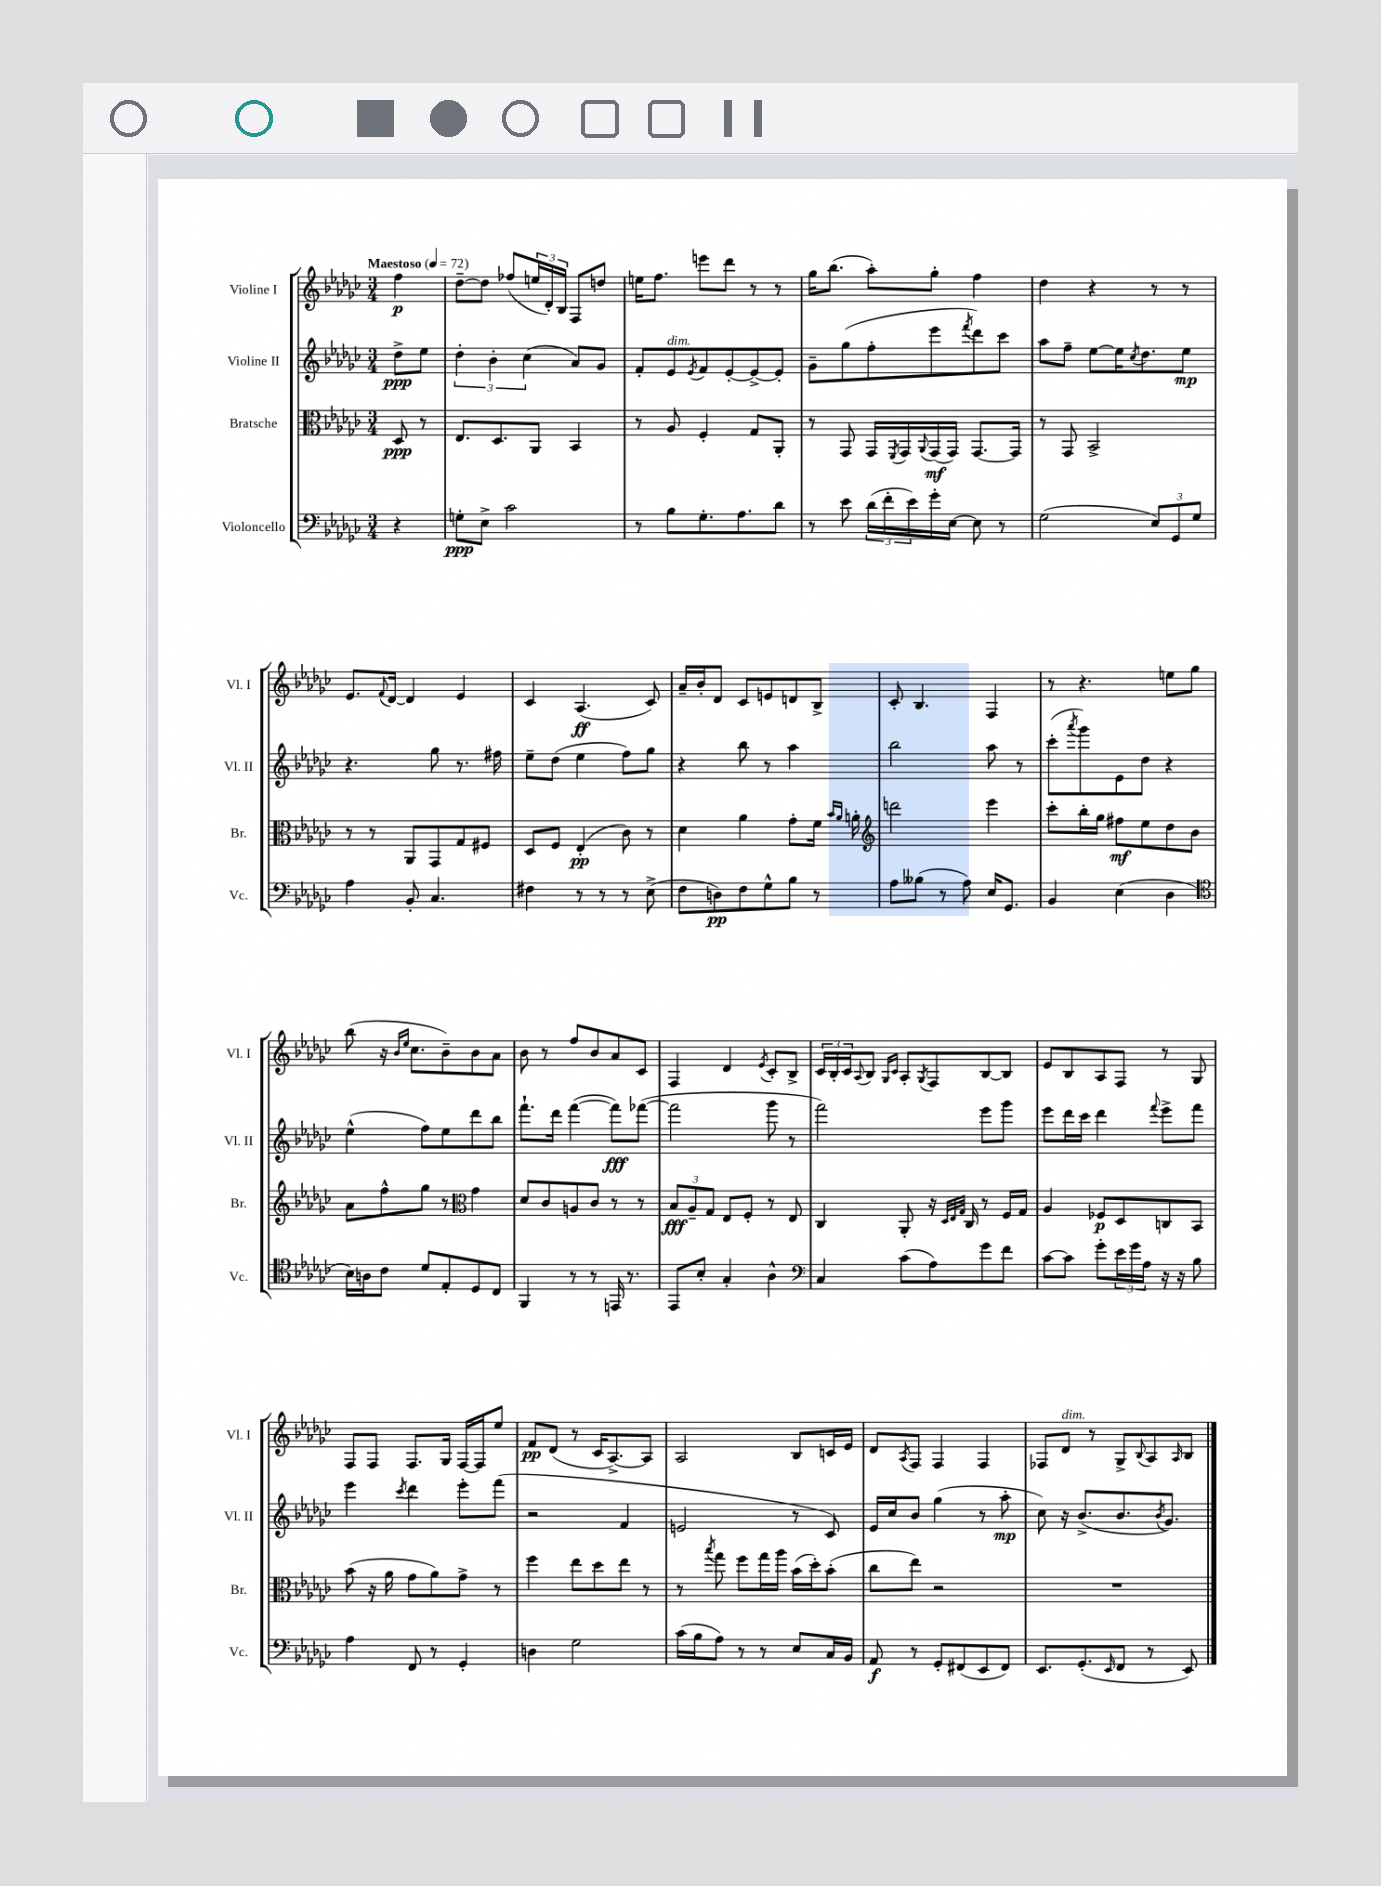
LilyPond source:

<<
\new StaffGroup <<
\new Staff = "s0" \with { instrumentName = "Violine I" shortInstrumentName = "Vl. I" } {
    \clef treble \key ges \major \numericTimeSignature \time 3/4 \partial 4 \tempo "Maestoso" 4 = 72
    f''4\p |
    des''8~-- des''8 fes''8( \tuplet 3/2 { e''16 des'16-.) bes16 } f8 d''8 |
    e''16 f''8. e'''8 des'''8 r8 r8 |
    ges''16 bes''8.( aes''8-.) ges''8-. f''4 |
    des''4 r4 r8 r8 |
    ees'8. \appoggiatura { f'8 } des'16~ des'4 ees'4 |
    ces'4 aes4.\ff( ces'8) |
    aes'16-- bes'16-. des'8 ces'8 e'8 d'8 bes8-> |
    ces'8-. bes4. f4 |
    r8 r4. e''8 ges''8 |
    bes''8( r16 \grace { bes'16 ees''16 } ces''8. bes'8--) bes'8 aes'8 |
    bes'8 r8 f''8 bes'8 aes'8 ces'8 |
    f4 des'4 \acciaccatura { ees'8 } ces'8-. bes8-> |
    \tuplet 3/2 { ces'16 bes16-. ces'16 } \appoggiatura { aes8 } bes8 \grace { ges16 ces'16 } aes8-. \acciaccatura { ges8 } f8 bes8~ bes8 |
    ees'8 bes8 aes8 f8 r8 ges8 |
    f8 f8 f8. ges16 f16~ f16 ees''8 |
    f'8\pp des'8( r8 ces'16 aes8.~->) aes8 |
    aes2 bes8 c'16 ees'16 |
    des'8 \acciaccatura { aes8 } f8 f4 f4 |
    fes8 des'8^\markup { \italic "dim." } r8 ges8-> \appoggiatura { bes8 } aes8 \grace { aes16 } bes8 \bar "|." |
}
\new Staff = "s1" \with { instrumentName = "Violine II" shortInstrumentName = "Vl. II" } {
    \clef treble \key ges \major \numericTimeSignature \time 3/4 \partial 4
    des''8->\ppp ees''8 |
    \tuplet 3/2 { des''4-. bes'4-. ces''4( } aes'8) ges'8 |
    f'8-. ees'8^\markup { \italic "dim." } \acciaccatura { ees'8 } f'8 ees'8~-. ees'8~-> ees'8-. |
    ges'8-- ges''8( f''8-. ees'''8 \acciaccatura { f'''8 } des'''8) ces'''8 |
    aes''8 f''8-- ees''8~ ees''16 \acciaccatura { ces''8 } des''8. ees''8\mp |
    r4. ges''8 r8. fis''16 |
    ees''8-- des''8( ees''4 f''8) ges''8 |
    r4 bes''8 r8 aes''4 |
    bes''2 aes''8 r8 |
    ces'''8-.( \acciaccatura { aes'''8 } ges'''8) ees'8 des''8 r4 |
    ees''4-^( f''8) ees''8 des'''8 bes''8 |
    f'''8.-! des'''16 f'''4~( f'''8\fff) fes'''8~( |
    fes'''2 ges'''8 r8 |
    f'''2) ees'''8 ges'''8 |
    ees'''8 des'''16 ces'''16 des'''4 \appoggiatura { f'''8 } ees'''8-> f'''8 |
    ees'''4 \acciaccatura { ces'''8 } des'''4 ees'''8-. f'''8( |
    r2 f'4 |
    e'2 r8 ces'8) |
    ees'16 ces''16 bes'8 ges''4( r8 aes''8-.\mp |
    ces''8) r16 bes'8.->( bes'8. \acciaccatura { bes'8 } ges'8.) \bar "|." |
}
\new Staff = "s2" \with { instrumentName = "Bratsche" shortInstrumentName = "Br." } {
    \clef alto \key ges \major \numericTimeSignature \time 3/4 \partial 4
    des8\ppp r8 |
    ees8. des8. aes,8 bes,4 |
    r8 aes8 f4-. ges8 aes,8-. |
    r8 ges,8 ges,16 \acciaccatura { f,8 } ges,16 \appoggiatura { aes,8 } ges,16\mf( ges,16) ges,8.~ ges,16 |
    r8 ges,8 bes,2-> |
    r8 r8 aes,8 ges,8 ges8 fis8 |
    des8 f8 ees4-.\pp( ces'8) r8 |
    des'4 aes'4 ges'8-. f'16 \grace { bes'16 aes'16 } a'16-. |
    \clef treble d'''2 ees'''4 |
    ces'''8-. bes''16-. ges''16 fis''8\mf ees''8 des''8 bes'8 |
    aes'8 f''8-^ ges''8 r8 \clef alto ges'4 |
    des'8 ces'8 a8 ces'8 r8 r8 |
    \tuplet 3/2 { bes8\fff aes8-- ges8 } ees8 f8-. r8 ees8 |
    ces4 aes,8-. r16 \grace { des32 ees32 ges32 } ces16 r8 f16 ges16 |
    aes4 fes8\p des8 c8 bes,8 |
    bes'8( r16 aes'16 ges'8 aes'8) ges'8-> r8 |
    f''4 ees''8 des''8 ees''8 r8 |
    r8 \acciaccatura { bes''8 } ges''8 f''8 ges''16 aes''16 bes'16( des''16-.) bes'8-.( |
    ces''8 ees''8) r2 |
    R2. \bar "|." |
}
\new Staff = "s3" \with { instrumentName = "Violoncello" shortInstrumentName = "Vc." } {
    \clef bass \key ges \major \numericTimeSignature \time 3/4 \partial 4
    r4 |
    g8-.\ppp ees8-> ces'2 |
    r8 bes8 ges8.-. aes8. des'8 |
    r8 ees'8 \tuplet 3/2 { des'16( f'16-. ees'16) } ges'16-. ees16~ ees8 r8 |
    ges2( \tuplet 3/2 { ees8) ges,8 ges8 } |
    aes4 bes,8-. ces4. |
    fis4 r8 r8 r8 ees8->( |
    f8 d8\pp) f8 ges8-^ bes8 r8 |
    aes8 beses8( r8 aes8) ees16 ges,8. |
    bes,4 ees4( des4 |
    \clef tenor bes16) a16 ces'8 des'8 ees8-. des8 ces8 |
    f,4 r8 r8 e,16 r8. |
    ees,8 bes8-. ges4-. aes4-^ |
    \clef bass ces4 ces'8( aes8) ges'8 f'8 |
    ces'8~ ces'8 ges'8-. \tuplet 3/2 { ees'16 ges'16 aes16 } r16 r16 bes8 |
    aes4 f,8 r8 ges,4-. |
    d4 ges2 |
    ces'16( bes16 aes8) r8 r8 ees8 ces16 bes,16 |
    aes,8\f r8 ges,8-. fis,8( ees,8 fis,8) |
    ees,8. ges,8.-.( \grace { ees,16 } f,8 r8 ees,8) \bar "|." |
}
>>
>>
\layout { \context { \Score \remove "Bar_number_engraver" } }
